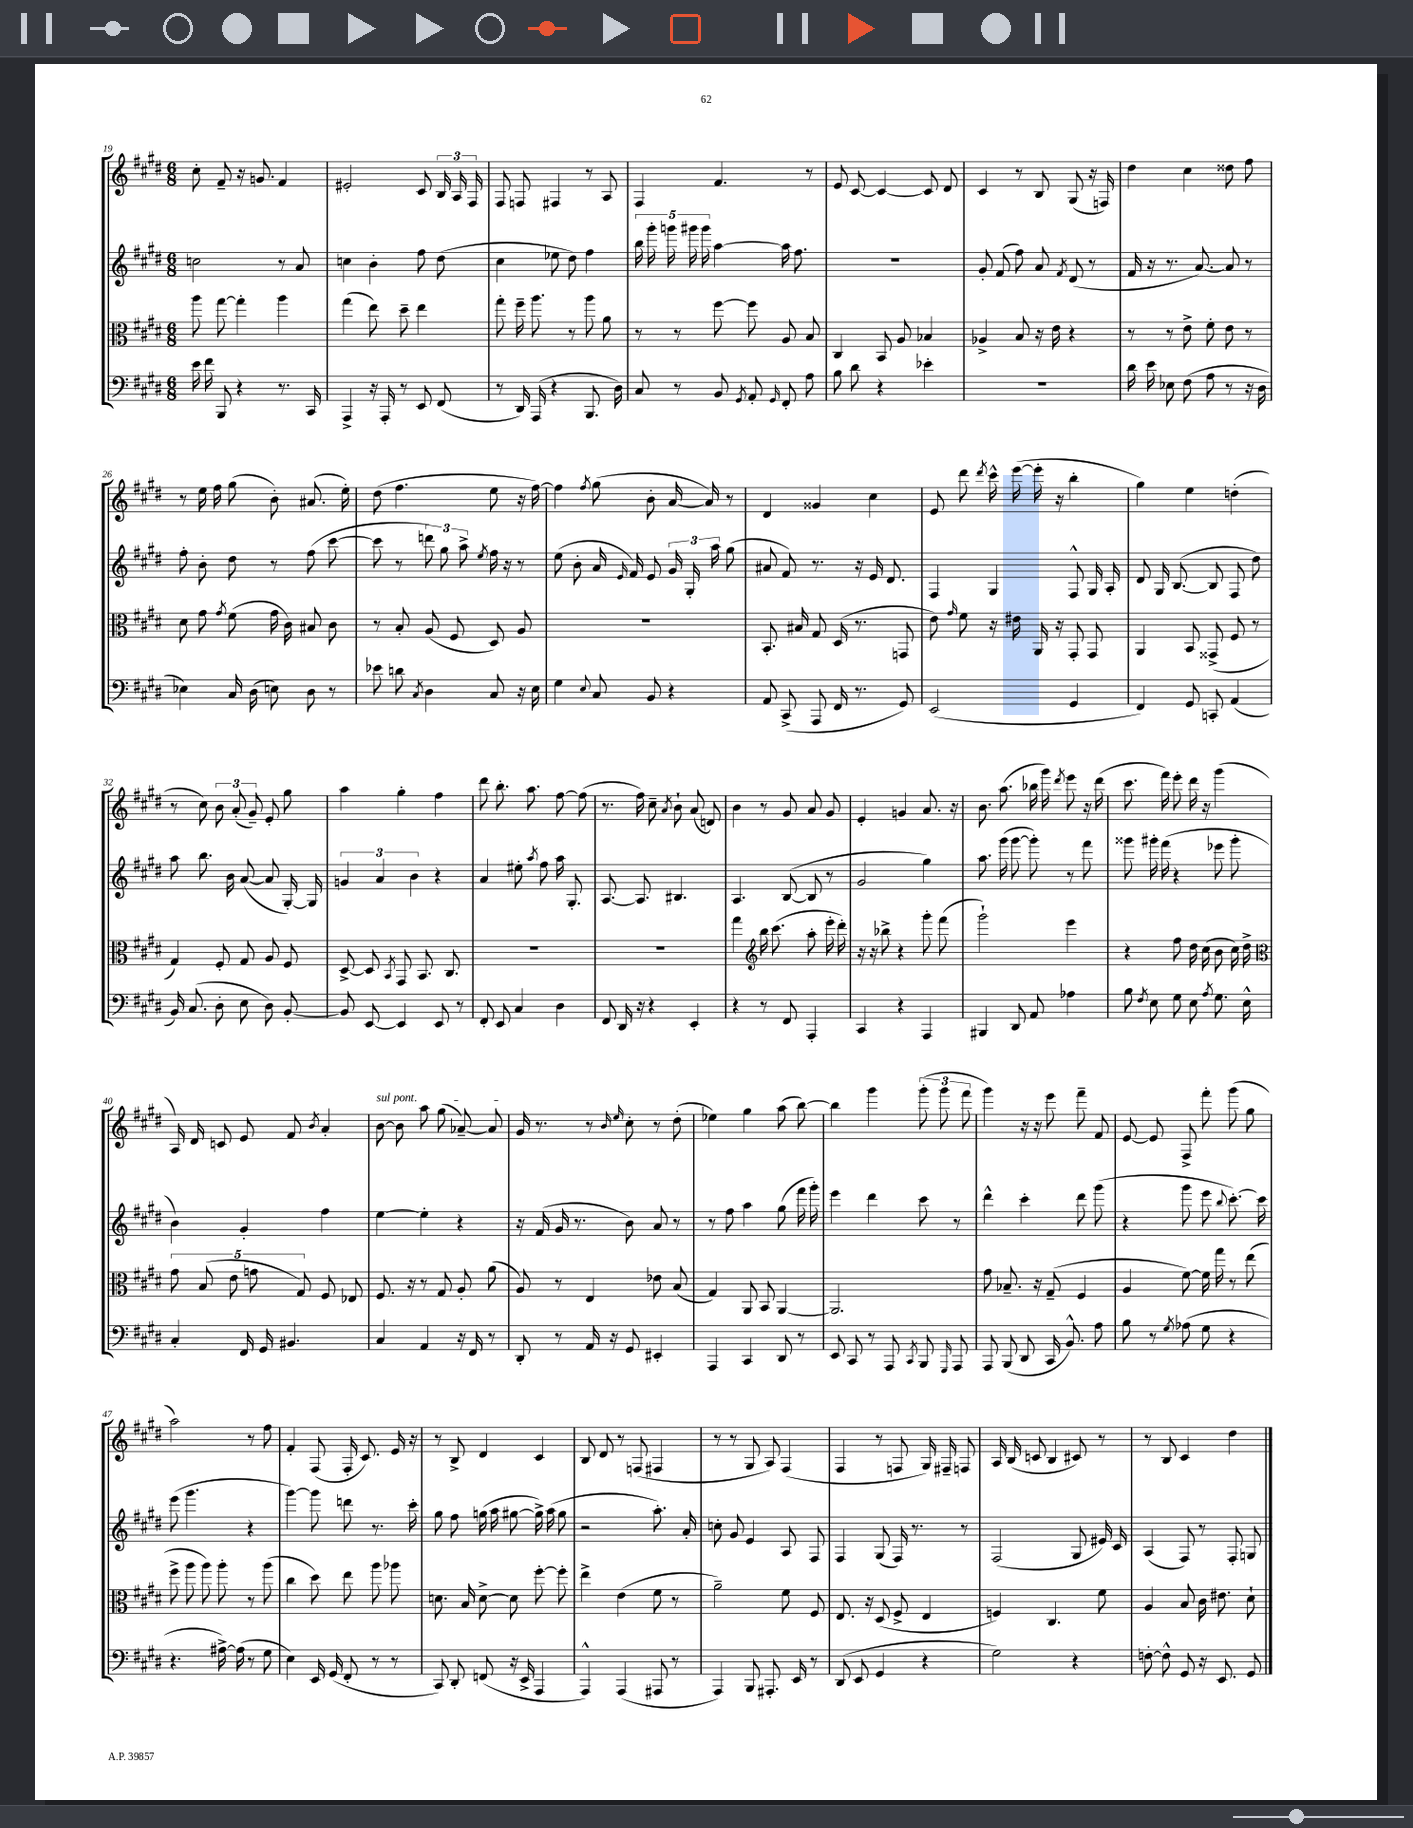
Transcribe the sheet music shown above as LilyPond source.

<<
\new StaffGroup <<
\new Staff = "s0" {
    \clef treble \key e \major \numericTimeSignature \time 6/8
    \autoBeamOff cis''8-. fis'8-- r16 g'8. fis'4 |
    eis'2-. cis'8 \tuplet 3/2 { b16 a16 fis16 } |
    fis8 f8 fis4 r8 a8 |
    fis4 fis'4. r8 |
    e'8 cis'8~ cis'4~ cis'8 dis'8 |
    cis'4 r8 b8 gis8( r16 f16) |
    dis''4 cis''4 disis''8 fis''8 |
    r8 e''16 fis''16 gis''8( b'8-.) ais'8.( e''16-.) |
    dis''8( fis''4. e''8 r16 fis''16~) |
    fis''4 \acciaccatura { fis''8 } gis''8( b'8-. a'16~ a'16) r8 |
    dis'4 gisis'4 cis''4 |
    e'8 dis'''8 \acciaccatura { dis'''8 } cis'''16-^ e'''16~( e'''16-. r16 b''4-. |
    gis''4) e''4 d''4-.( |
    r8 cis''8) \tuplet 3/2 { b'8 a'8-.( gis'8--) } e'8-. gis''8 |
    a''4 gis''4-. fis''4 |
    dis'''8 b''8.-. a''8. fis''8~ fis''8( |
    r8. fis''16) cis''8-- \acciaccatura { a'8 } b'8-! a'8( d'8) |
    b'4 r8 gis'8 a'8 gis'8 |
    e'4-. g'4 a'8. r16 |
    b'8. a''8.( bes''16 gis'''16) \acciaccatura { dis'''8 } e'''8 r16 dis'''16( |
    cis'''8. fis'''16) e'''8-. dis'''16 r16 gis'''4( |
    a16) dis'16 c'8 e'8 fis'8 \acciaccatura { b'8 } a'4-. |
    \once \override TextSpanner.bound-details.left.text = \markup { \italic "sul pont." } b'8~\startTextSpan b'8 a''8 gis''8( aes'8~--) aes'8 |
    gis'16\stopTextSpan r8. r8 \grace { b'16 e''16 } cis''8-. r8 dis''8-.( |
    ees''4) gis''4 a''8( b''8~) |
    b''4 gis'''4 \tuplet 3/2 { gis'''8-.( gis'''8 fis'''8 } |
    gis'''4) r16 r16 e'''8 fis'''8-- fis'8 |
    e'8~ e'8 fis8-> fis'''8-. gis'''8( gis''8 |
    a''2) r8 fis''8 |
    fis'4-. fis8( fis16-. cis'8.) e'16 r16 |
    r8 b8-> dis'4 cis'4 |
    b8 dis'8 r8 f8( fis4 |
    r8 r8 gis8 a8) fis4( |
    fis4 r8 f8 gis16) fis16-- f8 |
    a16 b16( c'8 b4 cis'8) r8 |
    r8 b8 cis'4 dis''4 \bar "|." |
}
\new Staff = "s1" {
    \clef treble \key e \major \numericTimeSignature \time 6/8
    \autoBeamOff c''2 r8 a'8 |
    c''4 b'4-. fis''8 dis''8( |
    cis''4 ees''8 dis''8) fis''4 |
    \tuplet 5/4 { b''16 gis'''16-. g'''16 gis'''16 gis'''16 } a''4~ a''16 fis''8. |
    R2. |
    gis'8-. fis'8( fis''8) a'8 \acciaccatura { fis'8 } dis'8( r8 |
    fis'16 r16 r8. a'8.~) a'8 r8 |
    fis''8-. b'8-. dis''8 r8 fis''8( cis'''8~ |
    cis'''8 r8 \tuplet 3/2 { d'''8) gis''8 a''8-> } \acciaccatura { e''8 } fis''16 r16 r8 |
    e''8( b'8-. a'16 \grace { e'16 } fis'16) e'8 \tuplet 3/2 { gis'16 gis16-. a''16 } gis''8( |
    ais'8 fis'8) r8. r16 e'16 dis'8. |
    fis4 gis4 fis8-^ gis16 a16-. |
    dis'8 gis16 b8.~( b8 fis8 dis''8) |
    a''8 b''8. b'16 a'8~( a'8 gis16~-.) gis16 |
    \tuplet 3/2 { g'4 a'4 b'4 } r4 |
    a'4 eis''8-. \acciaccatura { a''8 } fis''8 a''16 gis8.-. |
    a8.~ a8. bis4. |
    a4. b8~( b8 r8 |
    gis'2 gis''4) |
    a''8. gis'''16( gis'''8~ gis'''8-.) r8 fis'''8 |
    gisis'''8 gis'''16-. fis'''16( r4 ees'''8 gis'''8-. |
    b'4) gis'4-. fis''4 |
    e''4~ e''4-. r4 |
    r16 fis'16( gis'16 r8. b'8) a'8 r8 |
    r8 fis''8 a''4 gis''8( fis'''16 gis'''16-.) |
    e'''4 dis'''4 cis'''8 r8 |
    dis'''4-^ cis'''4-. dis'''8 gis'''8( |
    r4 gis'''8 e'''8 \appoggiatura { b''8 } cis'''8.~-.) cis'''16 |
    e'''8( gis'''4. r4 |
    gis'''4~) gis'''8 d'''8 r8. cis'''16-. |
    gis''8 fis''8 g''16( a''16 gis''8~ gis''16->) a''16( gis''8 |
    r2 a''8.-.) a'16-. |
    c''8-. gis'8 e'4 a8 fis8 |
    fis4 gis8( fis16) r8. r8 |
    fis2( gis8 eis'16) cis'16 |
    a4( fis8) r8 fis8-. g8 \bar "|." |
}
\new Staff = "s2" {
    \clef alto \key e \major \numericTimeSignature \time 6/8
    \autoBeamOff a''8 gis''8~ gis''4-. a''4 |
    gis''4( e''8) dis''8-- e''4 |
    gis''8-. fis''16-- a''8. r8 a''8 a'8 |
    r8 r8 fis''8~ fis''8 a8 b8 |
    cis4 b,8 a8 bes4 |
    aes4-> b8 r16 e'16 r4 |
    r8 r8 e'8-> fis'8-. e'8 r8 |
    dis'8 gis'8 \acciaccatura { gis'8 } fis'8( gis'16 cis'16) bis8 cis'8 |
    r8 b8-. a8( fis8 dis8) a8 |
    R2. |
    b,8.-. bis16 gis8 dis16( r8. g,8 |
    e'8) \grace { gis'16 } fis'8 r16 eis'16 a,16 r16 gis,8-. gis,8 |
    a,4 b,8 gisis,8->( fis8 r8 |
    gis4) fis8-. gis8 a8 fis8 |
    dis8~-> dis8 \acciaccatura { b,8 } gis,8 b,8. cis8. |
    R2. |
    R2. |
    gis''4 \clef treble b''16 cis'''8.( a''8-. e'''16-. dis'''16-.) |
    r16 r16 bes''8-> r4 gis'''8-. fis'''8( |
    gis'''2-!) e'''4 |
    r4 fis''8 dis''16 cis''16( b'8 cis''16) dis''16-> |
    \clef alto \tuplet 5/4 { gis'8 b8( e'8 g'8 gis8) } fis8 ees8 |
    fis8. r16 r8 gis8 a8-. a'8( |
    a8) r8 e4 ees'8 b8( |
    gis4) a,8 b,8 a,4~ |
    a,2. |
    gis'8 bes8.-- r16 gis8--( fis4 |
    a4 fis'8~) fis'16 gis''16 r8 e''8( |
    fis''8-> a''8 a''8) a''8-. r8 a''8( |
    cis''4 dis''8) e''8 a''8 aes''8 |
    d'8. b16 d'8~-> d'8 fis''8~-. fis''8-. |
    e''4-> e'4( fis'8 r8 |
    a'2--) fis'8 fis8 |
    e8. r16 dis8( fis8-> e4 |
    f4) cis4. fis'8 |
    a4 b8 cis'16 eis'8. dis'8-! \bar "|." |
}
\new Staff = "s3" {
    \clef bass \key e \major \numericTimeSignature \time 6/8
    \autoBeamOff e'16 fis'16 b,,8 r4 r8. cis,16 |
    a,,4-> r16 a,,16-. r8 e,8 fis,8( |
    r8 dis,16) a,,16( r4 b,,8. dis16) |
    cis8 r8 b,8 \acciaccatura { gis,8 } a,8-. \grace { gis,16 } fis,8-. a8 |
    b8 dis'8 r4 ees'4-. |
    R2. |
    dis'16 e'16 ees8 fis8( a8 r8 r16 dis16 |
    ees4) cis16 dis16( e8) dis8 r8 |
    ees'8 d'8 \acciaccatura { cis8 } dis4 cis8 r16 e16 |
    gis4 \appoggiatura { e8 } cis8 b,8 r4 |
    a,8 cis,8->( a,,8 fis,16 r8. gis,8) |
    e,2( gis,4 |
    fis,4) gis,8 c,8-. a,4( |
    b,16) cis8.( dis8-. e8 dis8) b,8~-. |
    b,8 e,8~ e,4 e,8 r8 |
    fis,8-. e,8 cis4 dis4 |
    fis,8 dis,16 r16 r4 e,4-. |
    r4 r8 fis,8 a,,4-. |
    cis,4 r4 a,,4 |
    bis,,4 dis,8 a,8 aes4 |
    b8 \acciaccatura { fis8 } e8 gis8 e8 \acciaccatura { a8 } gis8. e16-^ |
    cis4-. fis,16 gis,16 bis,4. |
    cis4 a,4 r16 fis,16 r8 |
    dis,8-. r8 a,16 r16 gis,8 eis,4-. |
    a,,4 cis,4 dis,8 r8 |
    e,8 cis,8 r8 a,,8 \acciaccatura { cis,8 } b,,8 \grace { gis,,16 } a,,8 |
    a,,8 b,,8( dis,8 cis,16 b,8.-^) a8 |
    b8 r8 \acciaccatura { gis8 } aes8( gis8 r4 |
    r4. ais16~->) ais16( r8 gis8 |
    e4) e,16 gis,16( fis,8-. r8 r8 |
    cis,8) dis,8-. f,8( r16 e,16-> a,,4 |
    a,,4-^) a,,4( ais,,8 r8 |
    a,,4) b,,8 ais,,8.-. e,16 r8 |
    dis,8( e,8 gis,4 r4 |
    gis2) r4 |
    f8~-. f8-^ gis,8 r16 e,8. gis,8 \bar "|." |
}
>>
>>
\layout { \context { \Score currentBarNumber = #19 } }
